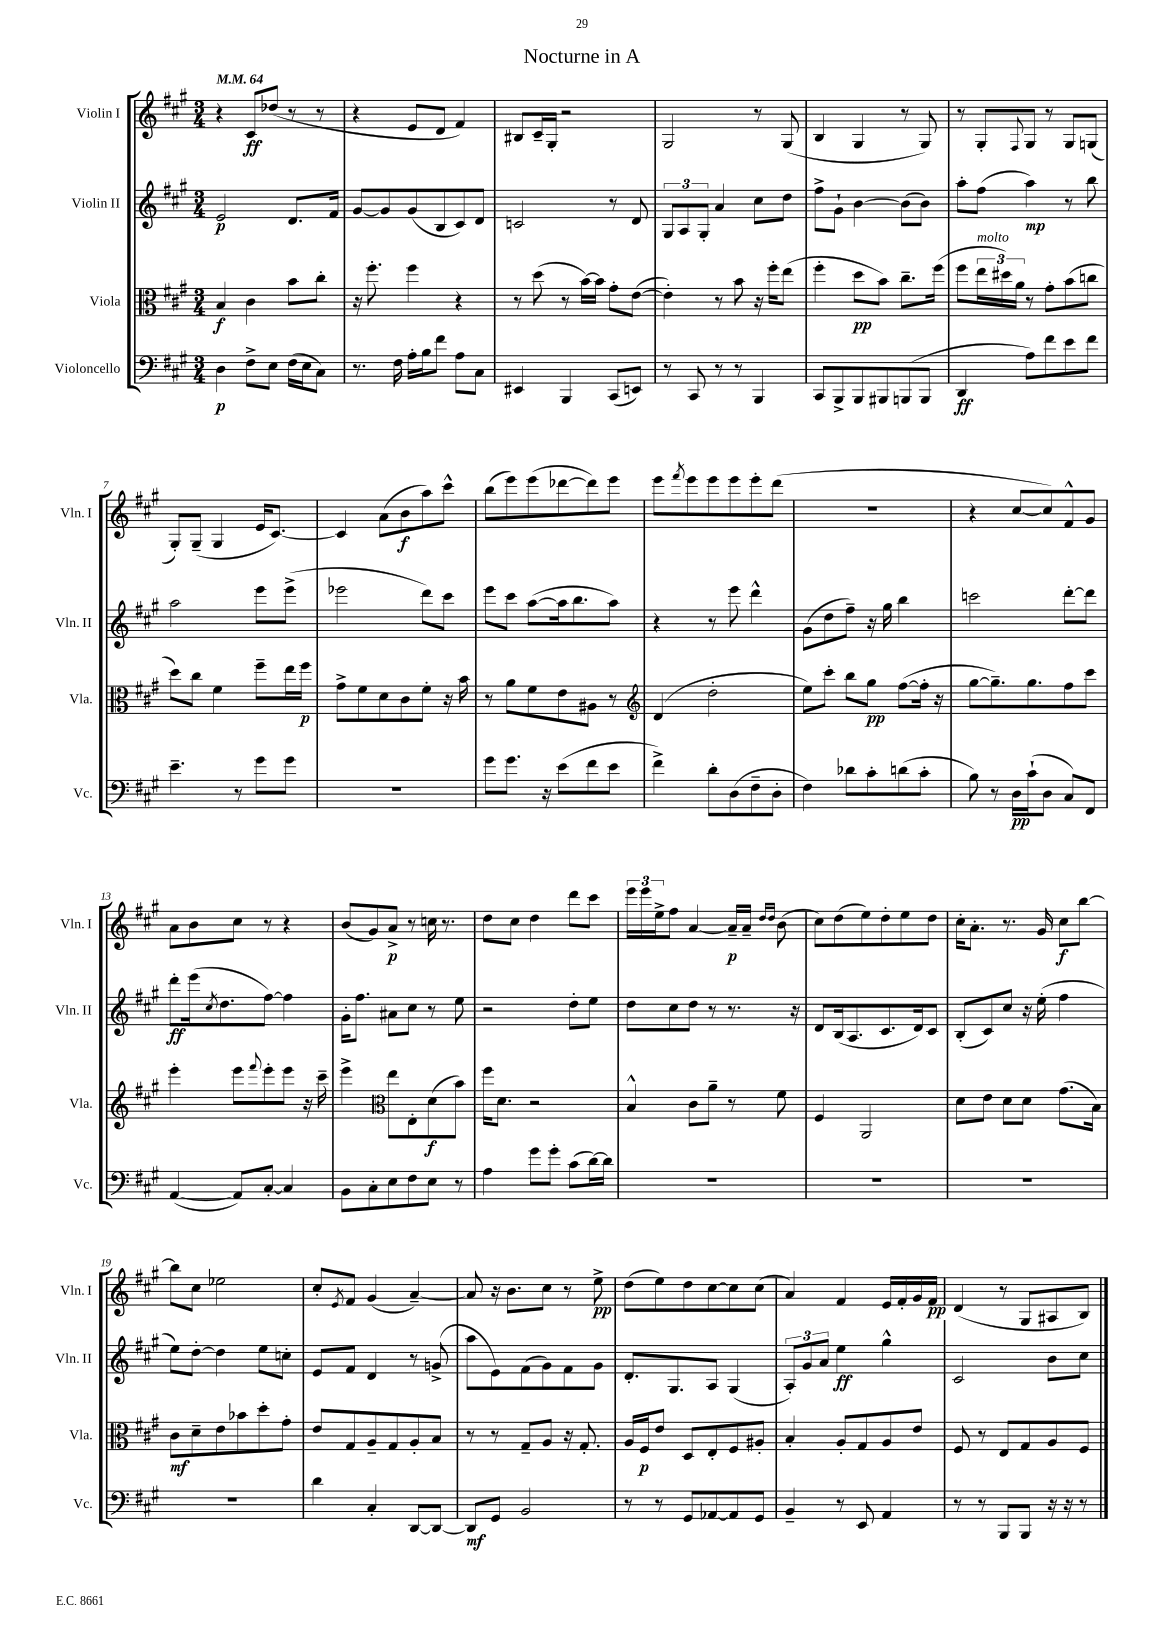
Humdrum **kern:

**kern	**dynam	**kern	**dynam	**kern	**dynam	**kern	**dynam
*part4	*part4	*part3	*part3	*part2	*part2	*part1	*part1
*staff4	*staff4	*staff3	*staff3	*staff2	*staff2	*staff1	*staff1
*I"Violoncello	*	*I"Viola	*	*I"Violin II	*	*I"Violin I	*
*I'Vc.	*	*I'Vla.	*	*I'Vln. II	*	*I'Vln. I	*
*clefF4	*	*clefC3	*	*clefG2	*	*clefG2	*
*k[f#c#g#]	*	*k[f#c#g#]	*	*k[f#c#g#]	*	*k[f#c#g#]	*
*M3/4	*	*M3/4	*	*M3/4	*	*M3/4	*
*MM64	*	*MM64	*	*MM64	*	*MM64	*
=1	=1	=1	=1	=1	=1	=1	=1
4D\	p	4B/	f	2e/	p	4r	.
8F#^\L	.	4c#\	.	.	.	8c#/L	ff
8E\J	.	.	.	.	.	(8dd-X/J	.
(16F#\LL	.	8b\L	.	8.d/L	.	8r	.
16E\J	.	.	.	.	.	.	.
8C#\J)	.	8cc#'\J	.	.	.	8r	.
.	.	.	.	16f#/Jk	.	.	.
=2	=2	=2	=2	=2	=2	=2	=2
8.r	.	16r	.	[8g#/L	.	4r	.
.	.	8.ff#'\	.	.	.	.	.
.	.	.	.	8g#/]	.	.	.
16F#\	.	.	.	.	.	.	.
16A'\LL	.	4ff#\	.	(8g#/	.	8e/L	.
16B\J	.	.	.	.	.	.	.
8f#\J	.	.	.	8B/	.	8d/J	.
8A\L	.	4r	.	8c#/)	.	4f#/)	.
8C#\J	.	.	.	8d/J	.	.	.
=3	=3	=3	=3	=3	=3	=3	=3
4EE#X/	.	8r	.	2cn/	.	8B#X/L	.
.	.	(8dd\	.	.	.	16c#~/L	.
.	.	.	.	.	.	16G#'/JJ	.
4BBB/	.	8r	.	.	.	2r	.
.	.	[16b\LL)	.	.	.	.	.
.	.	16b\JJ]	.	.	.	.	.
(8CC#/L	.	8g#'\L	.	8r	.	.	.
8EEn/J)	.	([8e\J	.	8d/	.	.	.
=4	=4	=4	=4	=4	=4	=4	=4
8r	.	4e'\])	.	12G#/L	.	2G#/	.
.	.	.	.	12A/	.	.	.
8CC#/	.	.	.	.	.	.	.
.	.	.	.	12G#'/J	.	.	.
8r	.	8r	.	4a/	.	.	.
8r	.	8b\	.	.	.	.	.
4BBB/	.	16r	.	8cc#\L	.	8r	.
.	.	16ff#'\KL	.	.	.	.	.
.	.	(8ee\J	.	8dd\J	.	(8G#/	.
=5	=5	=5	=5	=5	=5	=5	=5
8CC#/L	.	4ff#'\	.	8ff#^\L	.	4B/	.
8BBB^/	.	.	.	8g#`\J	.	.	.
8BBB/	.	8dd\L	pp	[4b\	.	4G#/	.
8BBB#X/	.	8b\J)	.	.	.	.	.
(8BBBn/	.	8.cc#~\L	.	(8b\L]	.	8r	.
8BBB/J	.	.	.	8b\J)	.	8G#/)	.
.	.	(16ff#\Jk	.	.	.	.	.
=6	=6	=6	=6	=6	=6	=6	=6
4DD/	ff	8ff#\L	.	8aa'\L	.	8r	.
!	!	!LO:TX:a:i:t=molto	!	!	!	!	!
.	.	24ee\L	.	(8ff#\J	.	8G#'/L	.
.	.	24dd#X\)	.	.	.	.	.
.	.	24a\JJ	.	.	.	.	.
.	.	.	.	.	.	8qqF#/	.
8A\L)	.	8r	.	4aa\)	mp	8G#/J	.
8f#\	.	8g#'\L	.	.	.	8r	.
8e\	.	(8b\	.	8r	.	8G#/L	.
8f#\J	.	8ccn\J	.	8bb\	.	(8Gn/J	.
!!LO:LB:g=z
=7	=7	=7	=7	=7	=7	=7	=7
4.e~\	.	8dd\L)	.	2aa\	.	8G#'/L)	.
.	.	8cc#\J	.	.	.	(8G#~/J	.
.	.	4f#\	.	.	.	4G#/	.
8r	.	.	.	.	.	.	.
8g#\L	.	8ff#~\L	.	8eee\L	.	16e/KL	.
.	.	.	.	.	.	[8.c#/J)	.
8g#\J	.	16ee\L	.	(8eee^\J	.	.	.
.	.	16ff#\JJ	p	.	.	.	.
=8	=8	=8	=8	=8	=8	=8	=8
2.r	.	8g#^\L	.	2eee-X\	.	4c#/]	.
.	.	8f#\	.	.	.	.	.
.	.	8d\	.	.	.	(8a\L	.
.	.	8c#\	.	.	.	8b\	f
.	.	8f#'\J	.	8ddd\L)	.	8aa\)	.
.	.	16r	.	8ccc#\J	.	8ccc#^^\J	.
.	.	16b\	.	.	.	.	.
=9	=9	=9	=9	=9	=9	=9	=9
8g#\L	.	8r	.	8eee\L	.	(8bb\L	.
8.g#\J	.	8a\L	.	8ccc#\J	.	8eee\)	.
.	.	8f#\	.	([8aa\L	.	(8eee\	.
16r	.	.	.	.	.	.	.
(8e\L	.	8e\	.	16aa\k]	.	[8ddd-X\	.
.	.	.	.	8.bb\	.	.	.
8f#\	.	8A#X\J	.	.	.	8ddd-\])	.
8e\J	.	8r	.	8aa\J)	.	8eee\J	.
=10	=10	=10	=10	=10	=10	=10	=10
*	*	*clefG2	*	*	*	*	*
4f#^\)	.	(4d/	.	4r	.	8eee\L	.
.	.	.	.	.	.	8qfff#/	.
.	.	.	.	.	.	8eee\	.
8d'\L	.	2dd'\	.	8r	.	8eee\	.
(8D\	.	.	.	8eee\	.	8eee\	.
8F#~\	.	.	.	4ddd^^\	.	8eee'\	.
8D'\J	.	.	.	.	.	(8ddd\J	.
=11	=11	=11	=11	=11	=11	=11	=11
4F#\)	.	8ee\L)	.	(8g#\L	.	2.r	.
.	.	8ccc#'\J	.	8dd\	.	.	.
8d-X\L	.	8bb\L	.	8ff#~\J)	.	.	.
8c#'\	.	8gg#\J	pp	16r	.	.	.
.	.	.	.	16gg#\	.	.	.
(8dn\	.	([8ff#\L	.	4bb\	.	.	.
8c#'\J	.	16ff#'\Jk]	.	.	.	.	.
.	.	16r	.	.	.	.	.
=12	=12	=12	=12	=12	=12	=12	=12
8B\)	.	[8gg#\L	.	2cccn\	.	4r	.
8r	.	8.gg#~\])	.	.	.	.	.
16D\LL	pp	.	.	.	.	[8cc#/L	.
(16c#`\J	.	8.gg#\	.	.	.	.	.
8D\J	.	.	.	.	.	8cc#/])	.
8C#/L)	.	8ff#\	.	[8ddd'\L	.	8f#^^/	.
8FF#/J	.	8ccc#\J	.	8ddd\J]	.	8g#/J	.
!!LO:LB:g=z
=13	=13	=13	=13	=13	=13	=13	=13
([4AA/	.	4eee'\	.	8ddd'\L	ff	8a\L	.
.	.	.	.	(16eee\k	.	8b\	.
.	.	.	.	8qcc#/	.	.	.
.	.	.	.	8.dd\	.	.	.
8AA/L])	.	8eee\L	.	.	.	8cc#\J	.
.	.	8qqfff#/	.	.	.	.	.
[8C#'/J	.	8eee'\	.	[8ff#\J)	.	8r	.
4C#/]	.	8eee\J	.	4ff#\]	.	4r	.
.	.	16r	.	.	.	.	.
.	.	16ccc#~\	.	.	.	.	.
=14	=14	=14	=14	=14	=14	=14	=14
8BB\L	.	4eee^\	.	16g#'\KL	.	(8b/L	.
.	.	.	.	8.ff#\J	.	.	.
8C#'\	.	.	.	.	.	8g#/)	.
*	*	*clefC3	*	*	*	*	*
8E\	.	8ee\L	.	8a#X\L	.	8a^/J	p
8F#\	.	8E'\	.	8cc#\J	.	8r	.
8E\J	.	(8d\	f	8r	.	16ccn\	.
.	.	.	.	.	.	8.r	.
8r	.	8b\J)	.	8ee\	.	.	.
=15	=15	=15	=15	=15	=15	=15	=15
4A\	.	16ff#\KL	.	2r	.	8dd\L	.
.	.	8.d\J	.	.	.	.	.
.	.	.	.	.	.	8cc#\J	.
8g#\L	.	2r	.	.	.	4dd\	.
8g#'\J	.	.	.	.	.	.	.
(8c#\L	.	.	.	8dd'\L	.	8ddd\L	.
[16d\L)	.	.	.	8ee\J	.	8ccc#\J	.
16d\JJ]	.	.	.	.	.	.	.
=16	=16	=16	=16	=16	=16	=16	=16
2.r	.	4B^^/	.	8dd\L	.	24eee\LL	.
.	.	.	.	.	.	24eee\	.
.	.	.	.	.	.	24ee^\J	.
.	.	.	.	8cc#\	.	8ff#\J	.
.	.	8c#\L	.	8dd\J	.	[4a/	.
.	.	8a~\J	.	8r	.	.	.
.	.	8r	.	8.r	.	16a~/LL]	p
.	.	.	.	.	.	16a~/JJ	.
.	.	.	.	.	.	16qqdd/LL	.
.	.	.	.	.	.	16qqdd/JJ	.
.	.	8f#\	.	.	.	(8b\	.
.	.	.	.	16r	.	.	.
=17	=17	=17	=17	=17	=17	=17	=17
2.r	.	4F#/	.	8d/L	.	8cc#\L)	.
.	.	.	.	(16B/k	.	(8dd\	.
.	.	.	.	8.A/	.	.	.
.	.	2AA/	.	.	.	8ee\)	.
.	.	.	.	8.c#/	.	8dd'\	.
.	.	.	.	.	.	8ee\	.
.	.	.	.	16d/k)	.	.	.
.	.	.	.	8c#/J	.	8dd\J	.
=18	=18	=18	=18	=18	=18	=18	=18
2.r	.	8d\L	.	(8B'/L	.	16cc#'\KL	.
.	.	.	.	.	.	8.a'\J	.
.	.	8e\J	.	8c#/)	.	.	.
.	.	8d\L	.	8cc#/J	.	8.r	.
.	.	8d\J	.	16r	.	.	.
.	.	.	.	(16ee'\	.	16g#/	.
.	.	(8.g#\L	.	4ff#\	.	8cc#\L	f
.	.	.	.	.	.	[8bb\J	.
.	.	16B\Jk)	.	.	.	.	.
!!LO:LB:g=z
=19	=19	=19	=19	=19	=19	=19	=19
2.r	.	8c#\L	mf	8ee\L)	.	8bb\L]	.
.	.	8d~\	.	[8dd'\J	.	8cc#\J	.
.	.	8e\	.	4dd\]	.	2ee-X\	.
.	.	8b-X\	.	.	.	.	.
.	.	8dd'\	.	8ee\L	.	.	.
.	.	8g#'\J	.	8ccn'\J	.	.	.
=20	=20	=20	=20	=20	=20	=20	=20
4d\	.	8e/L	.	8e/L	.	8cc#'/L	.
.	.	.	.	.	.	8qe/	.
.	.	8G#/	.	8f#/J	.	8f#/J	.
4C#'/	.	8A~/	.	4d/	.	(4g#/	.
.	.	8G#/	.	.	.	.	.
[8DD/L	.	8A'/	.	8r	.	[4a~/)	.
8DD/J_	.	8B/J	.	(8gn^/	.	.	.
=21	=21	=21	=21	=21	=21	=21	=21
8DD/L]	mf	8r	.	8aa\L	.	8a/]	.
8GG#/J	.	8r	.	8e\)	.	16r	.
.	.	.	.	.	.	8.b\L	.
2BB/	.	8G#~/L	.	(8f#\	.	.	.
.	.	8A/J	.	8g#\)	.	8cc#\J	.
.	.	16r	.	8f#\	.	8r	.
.	.	8.G#'/	.	.	.	.	.
.	.	.	.	8g#\J	.	8ee^\	pp
=22	=22	=22	=22	=22	=22	=22	=22
8r	.	16A/LL	.	8.d'/L	.	(8dd\L	.
.	.	16F#/J	p	.	.	.	.
8r	.	8e/J	.	.	.	8ee\)	.
.	.	.	.	8.G#/	.	.	.
8GG#/L	.	8D/L	.	.	.	8dd\	.
[8AA-X/	.	8E'/	.	8A/J	.	[8cc#\	.
8AA-/]	.	8F#/	.	(4G#/	.	8cc#\]	.
8GG#/J	.	8A#X'/J	.	.	.	(8cc#\J	.
=23	=23	=23	=23	=23	=23	=23	=23
4BB~/	.	4B'/	.	12A'/L)	.	4a/)	.
.	.	.	.	12g#/	.	.	.
.	.	.	.	12a/J	.	.	.
8r	.	8A'/L	.	4ee\	ff	4f#/	.
8EE/	.	8G#/	.	.	.	.	.
4AA/	.	8A/	.	4gg#^^\	.	16e/LL	.
.	.	.	.	.	.	16f#'/	.
.	.	8e/J	.	.	.	16g#/	.
.	.	.	.	.	.	16f#/JJ	pp
=24	=24	=24	=24	=24	=24	=24	=24
8r	.	8F#/	.	2c#/	.	(4d/	.
8r	.	8r	.	.	.	.	.
8BBB/L	.	8E/L	.	.	.	8r	.
8BBB/J	.	8G#/	.	.	.	8G#/L	.
16r	.	8A/	.	8b\L	.	8A#X/	.
16r	.	.	.	.	.	.	.
8r	.	8F#/J	.	8cc#\J	.	8B/J)	.
==	==	==	==	==	==	==	==
*-	*-	*-	*-	*-	*-	*-	*-
